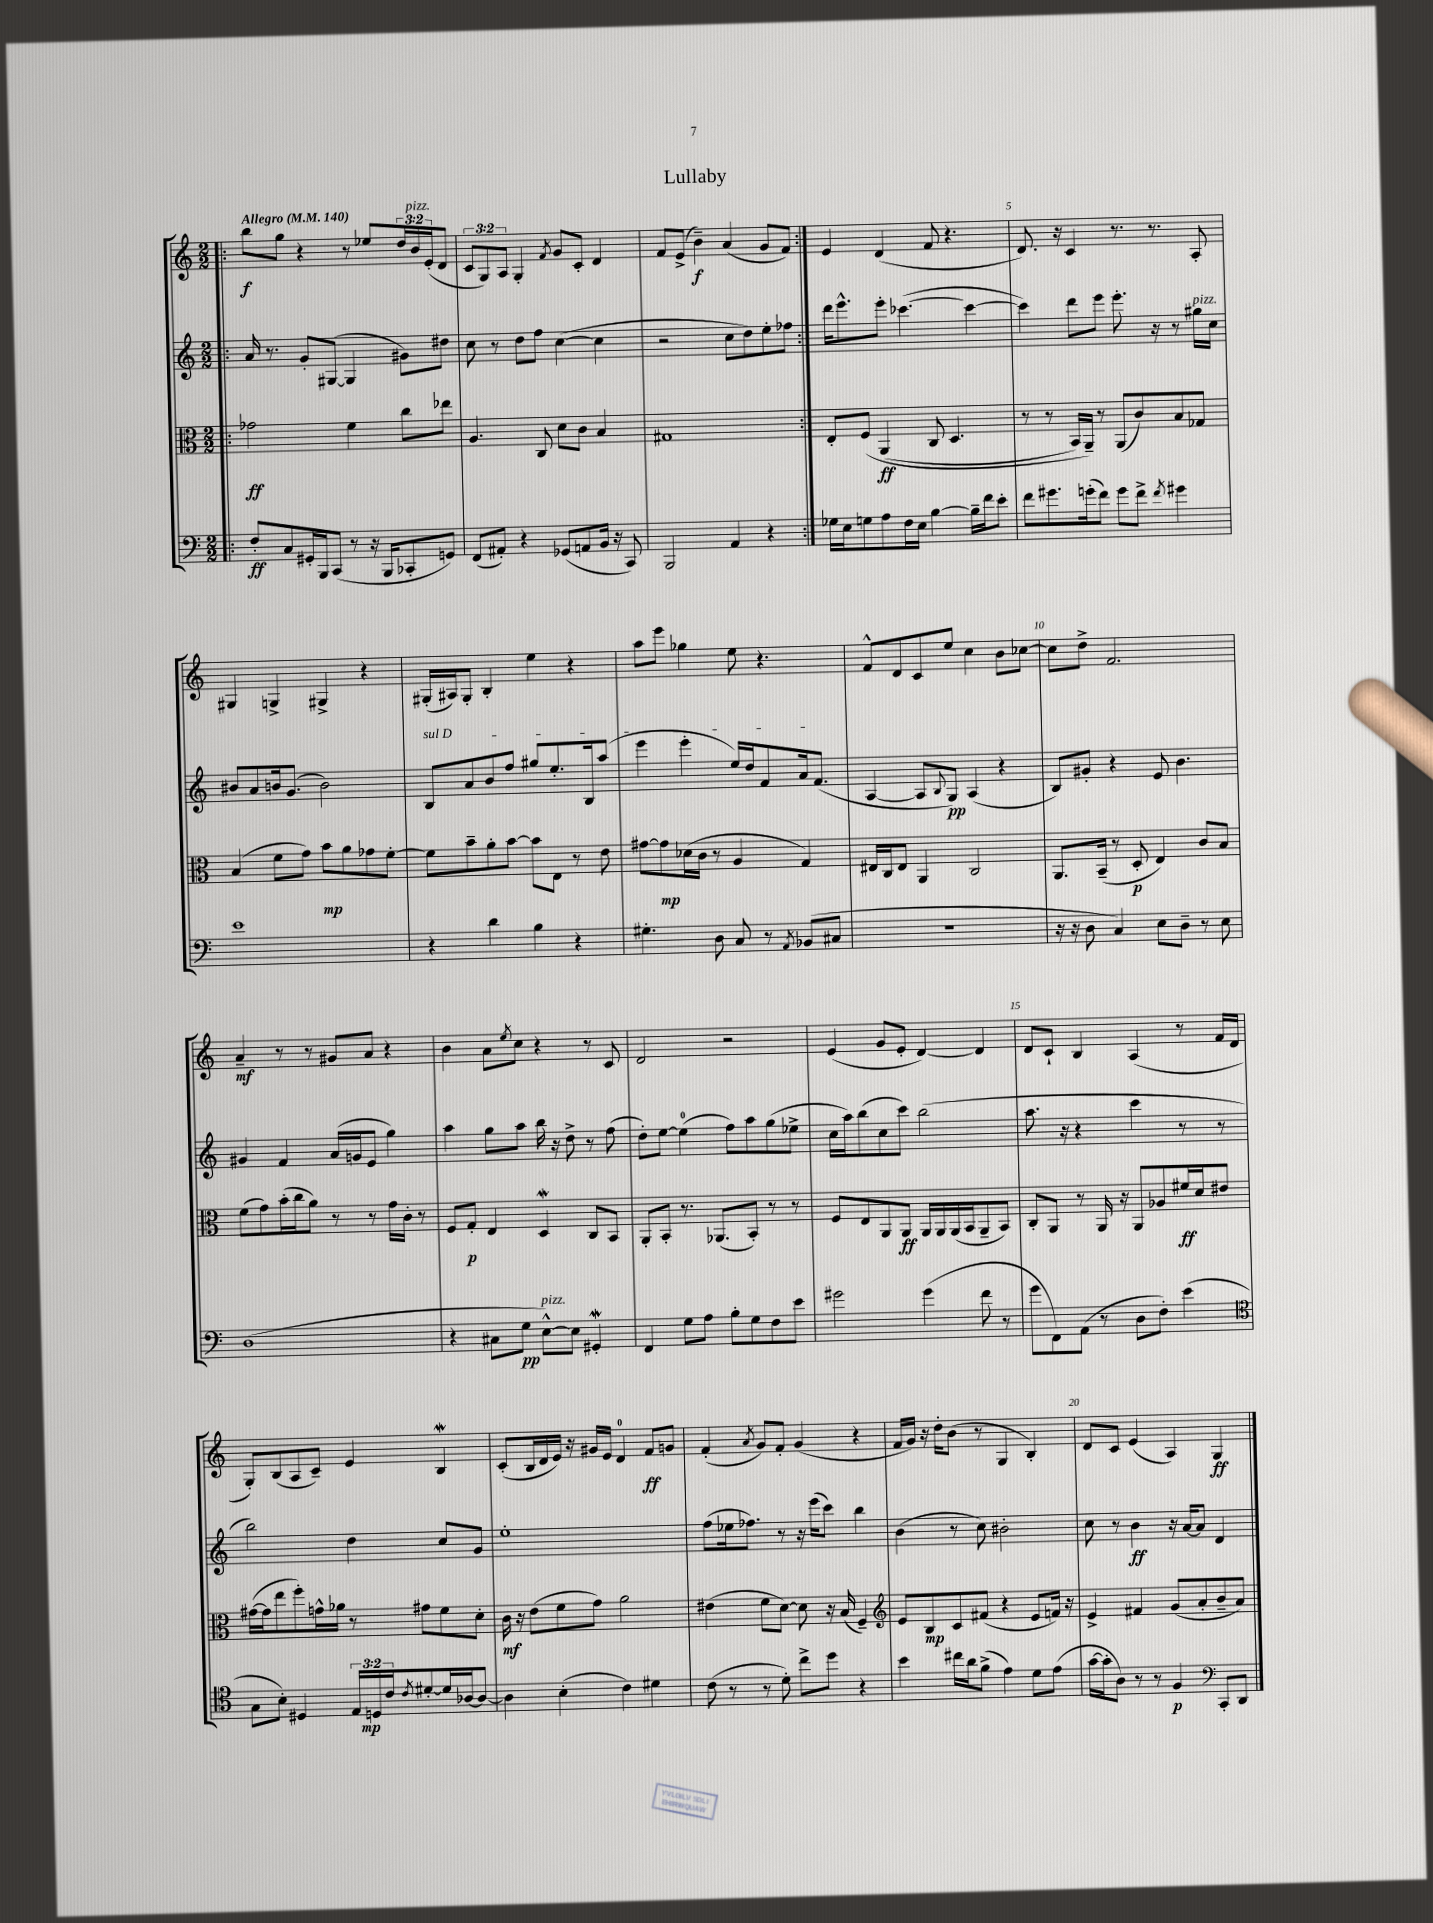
\header { title = "Lullaby" }
<<
\new StaffGroup <<
\new Staff = "s0" {
    \clef treble \key c \major \numericTimeSignature \time 2/2 \override Staff.TupletNumber.text = #tuplet-number::calc-fraction-text \tempo "Allegro" 4 = 140
    \repeat volta 2 { \bar ".|:" b''8\f g''8 r4 r8 ees''8 \tuplet 3/2 { d''16 b'16^\markup { \italic "pizz." } e'16-.( } d'8 |
    \tuplet 3/2 { c'8 g8) a8 } g4-. \acciaccatura { f'8 } g'8 c'8-. d'4 |
    f'8 e'8->( b'4--\f) a'4( g'8 f'8) | }
    e'4 d'4( f'8 r4. |
    d'8.) r16 c'4 r8. r8. a8-. |
    gis4 g4-> gis4-> r4 |
    gis16-.( ais16) gis8-. b4-. e''4 r4 |
    a''8 e'''8 ges''4 e''8 r4. |
    f'8-^ d'8 c'8 e''8 c''4 b'8 ces''8~ |
    ces''8 d''8-> f'2. |
    a'4--\mf r8 r8 gis'8 a'8 r4 |
    b'4 a'8 \acciaccatura { e''8 } c''8 r4 r8 c'8 |
    d'2 r2 |
    e'4( g'8 e'8-. d'4~) d'4 |
    d'8 c'8-! b4 a4( r8 f'16 d'16 |
    g8-.) b8( a8 c'8--) e'4 b4\mordent |
    c'8-.( b16 d'16 e'16) r16 gis'16 e'16 d'4-0 f'8\ff g'8 |
    f'4-.( \acciaccatura { a'8 } g'8) f'8-. g'4( r4 |
    f'16 g'16) r16 d''16-. b'8( r8 g4 b4-.) |
    d'8 c'8 e'4( a4) g4\ff \bar "|." |
}
\new Staff = "s1" {
    \clef treble \key c \major \numericTimeSignature \time 2/2
    \repeat volta 2 { \bar ".|:" a'16 r8. g'8-. gis8~( gis4 gis'8) dis''8 |
    c''8 r8 d''8 f''8 c''4~( c''4 |
    r2 c''8 d''8) e''8-. fes''8 | }
    d'''16 e'''8.-^ e'''8-. ces'''4.~( ces'''4~ |
    ces'''4) d'''8 e'''8 e'''8.-. r16 r8 gis''16^\markup { \italic "pizz." } c''16 |
    bis'8 a'8 b'16 g'8.( b'2) |
    \once \override TextSpanner.bound-details.left.text = \markup { \italic "sul D" } b8\startTextSpan a'8 b'8 f''8 gis''8 e''8.-. b16 a''8( |
    e'''4 e'''4-. e''16) d''16 f'8 a'16 f'8.\stopTextSpan( |
    a4~ a8 \appoggiatura { b8 } g8\pp) a4( r4 |
    b8) gis'8-. r4 e'8 b'4. |
    gis'4 f'4 a'16( g'16 e'8 g''4) |
    a''4 g''8 a''8 b''16 r16 d''8-> r8 f''8( |
    d''8-.) e''8~ e''4-0( f''8) a''8 g''8( ees''8-> |
    c''16 a''16) b''8( c''8 c'''8) b''2( |
    a''8. r16 r4 c'''4 r8 r8 |
    b''2) d''4 c''8 g'8 |
    e''1-. |
    f''8( ees''16 fes''8.) r8 r16 e'''16( c'''8) b''4 |
    b'4( r8 c''8) bis'2-. |
    c''8 r8 b'4\ff r16 a'16~ a'8 d'4 \bar "|." |
}
\new Staff = "s2" {
    \clef alto \key c \major \numericTimeSignature \time 2/2
    \repeat volta 2 { \bar ".|:" ges'2\ff f'4 c''8 ees''8 |
    a4. c8 d'8 c'8 b4 |
    gis1 | }
    e8-. f8\( a,4\ff( c8 d4. |
    r8 r8 b,16) a,16--\) r8 a,8( c'8) b8 ges8 |
    b4( f'8 g'8) b'8\mp a'8 ges'8 f'8~-. |
    f'8 b'8-- a'8-. b'8~ b'8 e8 r8 e'8 |
    gis'8~ gis'8\mp des'16( c'16 r8 a4 g4) |
    eis16 c16 eis8 a,4 c2 |
    a,8. b,16--( r8 d8-.\p e4) c'8 b8 |
    f'8( g'8) b'16-.( c''16 a'8) r8 r8 g'16 c'16-. r8 |
    f8 g8-.\p e4 d4\mordent c8 b,8 |
    a,8-. b,8-. r8. aes,8.( b,8-.) r8 r8 |
    f8 e8 a,8 a,8\ff a,16 a,16 a,16( b,16 a,8-- b,8) |
    c8-. a,8 r8 a,16 r16 a,8 aes8 fis'16\ff d'16 eis'8 |
    gis'16~( gis'16 e''8 f''8-.) g'16-^ aes'16 r8 gis'8 f'8 d'8-. |
    c'16\mf r16 e'8( f'8 g'8) a'2 |
    eis'4( f'8 d'8~) d'8 r16 b16( f4--) |
    \clef treble e'8 b8\mp c'8 fis'8( r4 e'8 f'16) r16 |
    e'4-> fis'4 g'8( a'8-. b'8-- a'8) \bar "|." |
}
\new Staff = "s3" {
    \clef bass \key c \major \numericTimeSignature \time 2/2 \override Staff.TupletNumber.text = #tuplet-number::calc-fraction-text
    \repeat volta 2 { \bar ".|:" f8-.\ff c8 gis,16-. b,,16 c,8( r8 r16 b,,16 ces,8-. g,8) |
    f,8( ais,8-.) r4 ges,8( a,8 b,16 r16 c,8) |
    b,,2 a,4 r4 | }
    ges16 e16 g8 a8 f16 e16 b4~ b16-- f'16 e'8-. |
    f'8 gis'8. g'16-.( f'8) g'8 f'8-> \acciaccatura { f'8 } gis'4 |
    e'1 |
    r4 d'4 b4 r4 |
    gis4.-. d8 c8 r8 \acciaccatura { a,8 } bes,8( cis8 |
    r1 |
    r16 r16 d8 c4) e8 d8-- r8 e8 |
    d1( |
    r4 cis8 g8\pp e8~-^^\markup { \italic "pizz." }) e8 gis,4-.\mordent |
    f,4 g8 a8 b8-. g8 f8 e'8 |
    gis'2 gis'4( f'8 r8 |
    g'8 f,8) a,8( r8 d8 f8-.) e'4( |
    \clef tenor g8 b8-.) dis4 \tuplet 3/2 { e16 d16\mp c'16 } \acciaccatura { c'8 } dis'8~-. dis'16 aes16~ aes8~ |
    aes4 b4-.( c'4) dis'4 |
    c'8( r8 r8 d'8-.) c''8-> d''8 r4 |
    b'4 cis''16 a'16 f'8->( e'4) d'8 e'8( |
    g'16~ g'16-. a8) r8 r8 f4\p \clef bass c,8-. d,8 \bar "|." |
}
>>
>>
\layout { \context { \Score \override BarNumber.break-visibility = ##(#f #t #t) barNumberVisibility = #(every-nth-bar-number-visible 5) } }
